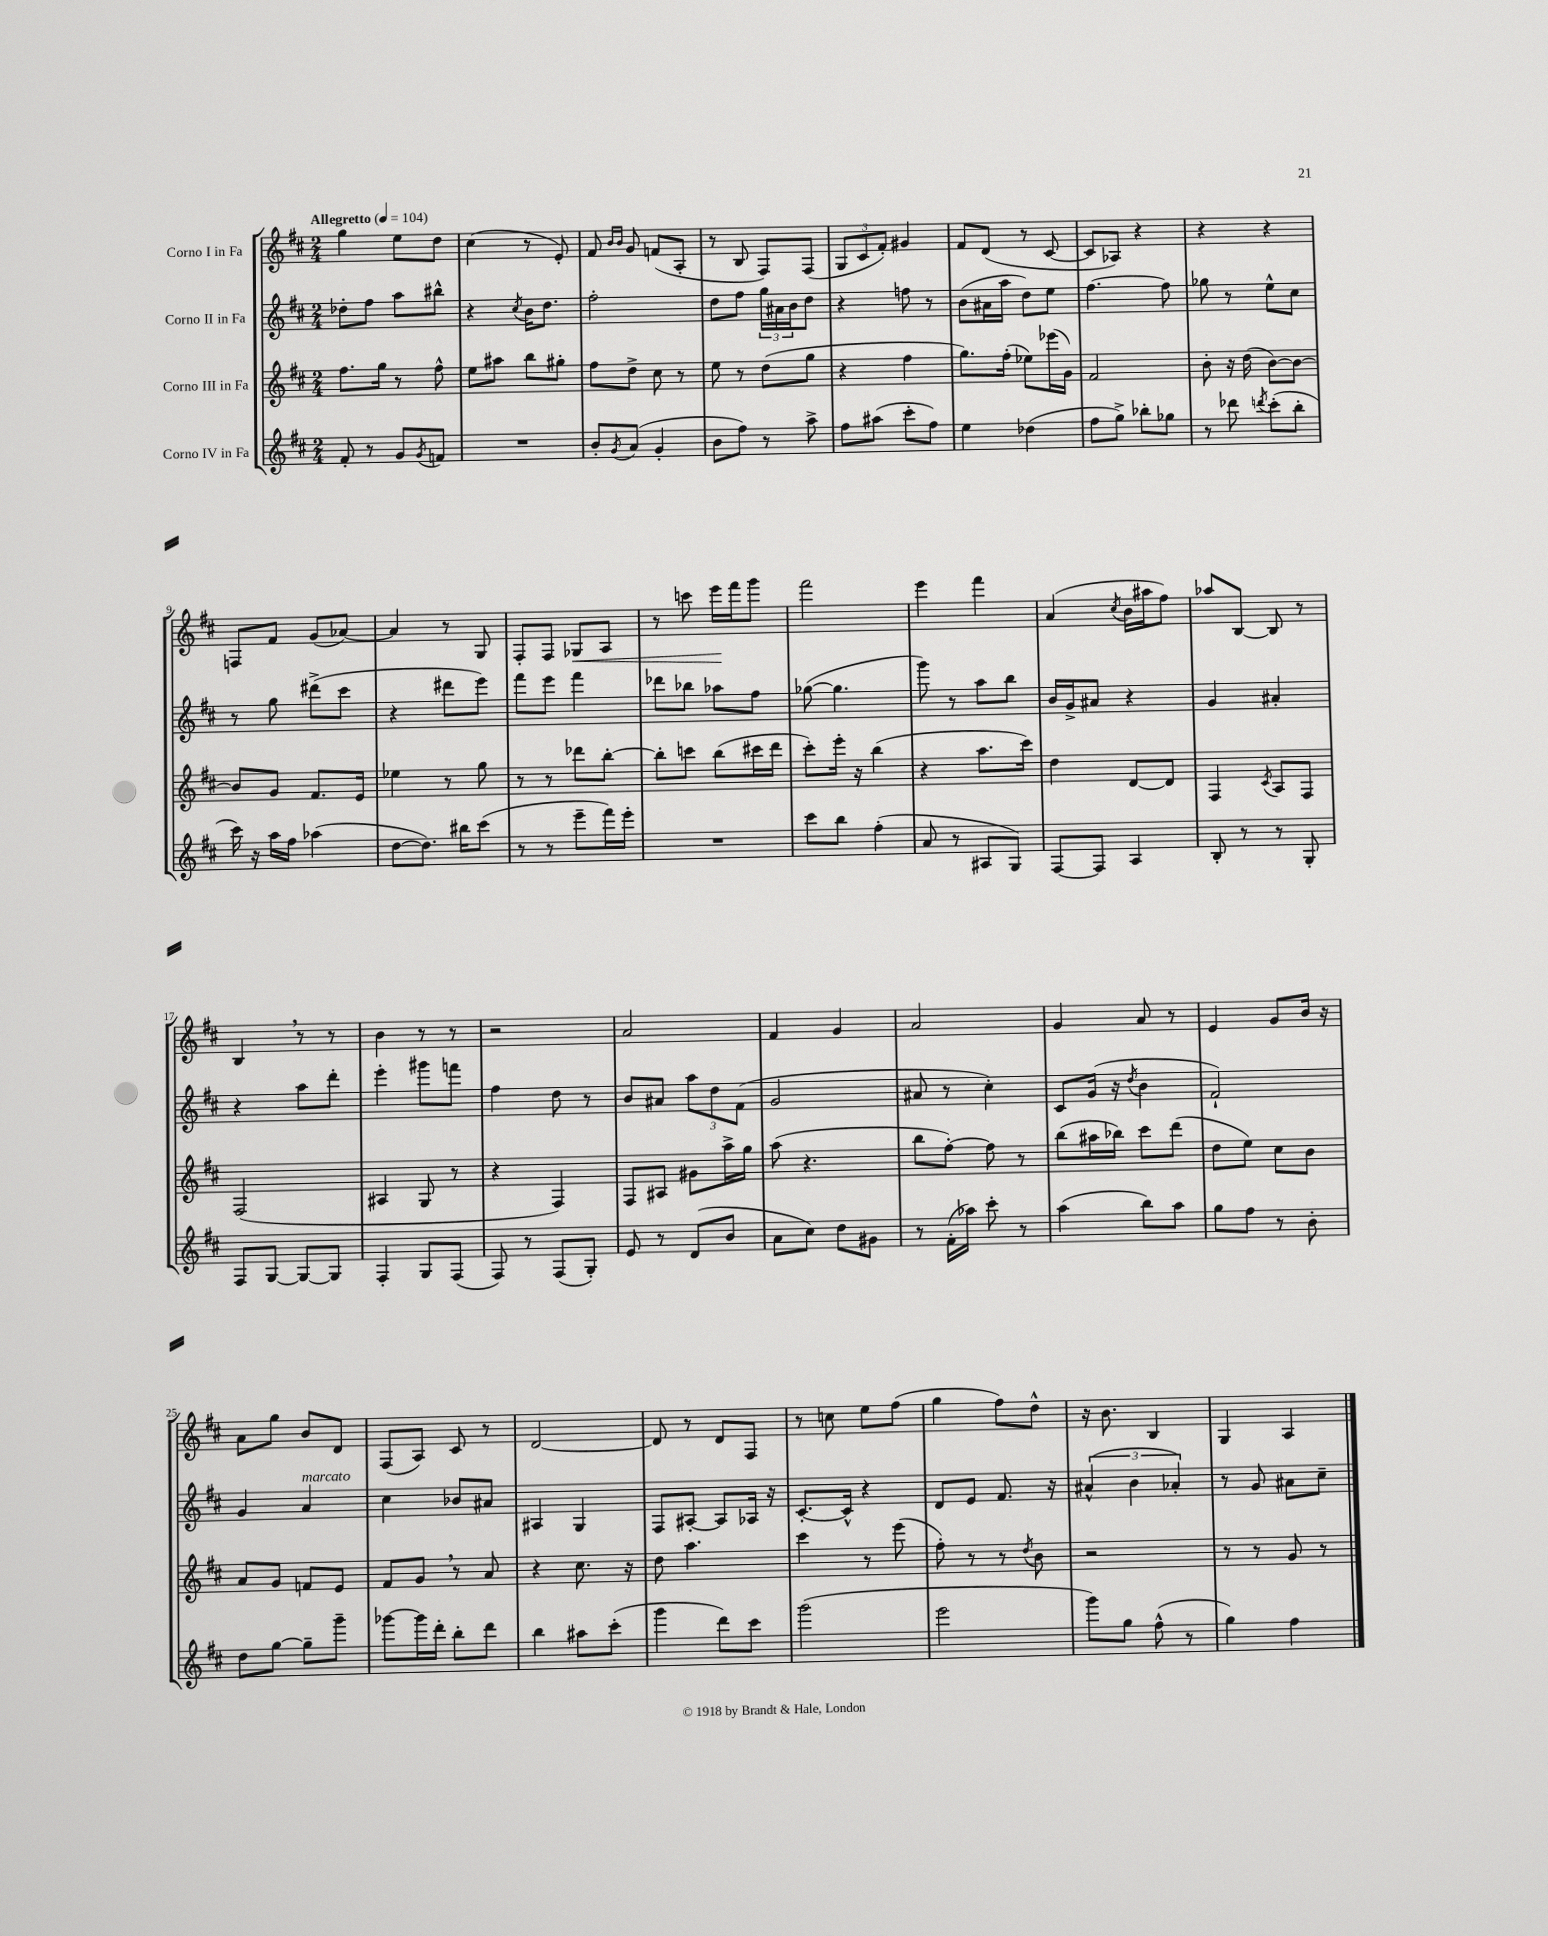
<<
\new StaffGroup <<
\new Staff = "s0" \with { instrumentName = "Corno I in Fa" } {
    \clef treble \key d \major \numericTimeSignature \time 2/4 \tempo "Allegretto" 4 = 104
    g''4 e''8 d''8 |
    cis''4( r8 e'8-.) |
    fis'8 \grace { b'16 b'16 } g'8 f'8( a8-. |
    r8 b8 fis8) fis8( |
    \tuplet 3/2 { g8 cis'8 fis'8-.) } gis'4 |
    fis'8 d'8( r8 cis'8~ |
    cis'8 aes8) r4 |
    r4 r4 |
    f8 fis'8 g'8( aes'8~) |
    aes'4 r8 g8 |
    fis8-. fis8 ges8\< a8 |
    r8 c'''8 e'''16\! fis'''16 g'''8 |
    fis'''2 |
    e'''4 fis'''4 |
    a'4( \acciaccatura { cis''8 } b'16 ais''16 fis''8) |
    aes''8 b8~ b8 r8 |
    b4 \breathe r8 r8 |
    b'4 r8 r8 |
    r2 |
    a'2 |
    fis'4 g'4 |
    a'2 |
    g'4 a'8 r8 |
    e'4 g'8 b'16 r16 |
    a'8 g''8 b'8 d'8 |
    fis8( a8) cis'8 r8 |
    d'2~ |
    d'8 r8 d'8 fis8 |
    r8 c''8 e''8 fis''8( |
    g''4 fis''8) d''8-^ |
    r16 b'8. b4 |
    g4 a4 \bar "|." |
}
\new Staff = "s1" \with { instrumentName = "Corno II in Fa" } {
    \clef treble \key d \major \numericTimeSignature \time 2/4
    des''8-. fis''8 a''8 bis''8-^ |
    r4 \acciaccatura { cis''8 } b'16 d''8. |
    fis''2-. |
    d''8 fis''8 \tuplet 3/2 { g''16 ais'16 b'16 } d''8 |
    r4 f''8 r8 |
    b'8( ais'16 a''16 d''8) e''8 |
    fis''4.~ fis''8 |
    ges''8 r8 e''8-^ cis''8 |
    r8 g''8 dis'''8->( cis'''8 |
    r4 dis'''8 e'''8) |
    fis'''8 e'''8 fis'''4 |
    des'''8 bes''8 aes''8 fis''8 |
    ges''8~( ges''4. |
    g'''8) r8 a''8 b''8 |
    b'16 g'16-> ais'8 r4 |
    g'4 ais'4-. |
    r4 a''8 d'''8-. |
    e'''4-. gis'''8 f'''8 |
    fis''4 d''8 r8 |
    b'8 ais'8 \tuplet 3/2 { a''8 d''8 fis'8( } |
    g'2 |
    ais'8 r8 cis''4-.) |
    cis'8 g'16( r16 \acciaccatura { d''8 } b'4 |
    fis'2-!) |
    g'4 a'4^\markup { \italic "marcato" } |
    cis''4 bes'8 ais'8 |
    ais4 g4 |
    fis8 ais8~-. ais8 aes16 r16 |
    cis'8.~-. cis'16-^ r4 |
    d'8 e'8 fis'8. r16 |
    \tuplet 3/2 { ais'4-^( b'4 aes'4-.) } |
    r8 g'8 ais'8 cis''8-- \bar "|." |
}
\new Staff = "s2" \with { instrumentName = "Corno III in Fa" } {
    \clef treble \key d \major \numericTimeSignature \time 2/4
    fis''8. g''16 r8 fis''8-^ |
    e''8 ais''8 b''8 gis''8-. |
    fis''8 d''8-> cis''8 r8 |
    e''8 r8 d''8( g''8 |
    r4 fis''4 |
    g''8.) fis''16-.( ees''8) ees'''16( g'16) |
    fis'2 |
    b'8-. r16 d''16( b'8~) b'8~ |
    b'8 g'8 fis'8. e'16 |
    ees''4 r8 g''8 |
    r8 r8 des'''8 b''8~-. |
    b''8-. c'''8 b''8( cis'''16 d'''16 |
    cis'''8-.) e'''16-. r16 b''4( |
    r4 a''8. cis'''16) |
    d''4 d'8~ d'8 |
    fis4 \acciaccatura { cis'8 } a8 fis8 |
    fis2( |
    ais4 g8 r8 |
    r4 fis4) |
    fis8 ais8 gis'8 a''16-> g''16 |
    a''8( r4. |
    b''8 fis''8~-.) fis''8 r8 |
    b''8( ais''16 bes''16) cis'''8 d'''8( |
    d''8 e''8) cis''8 b'8 |
    a'8 g'8 f'8 e'8 |
    fis'8 g'8 \breathe r8 a'8 |
    r4 cis''8. r16 |
    d''8 a''4. |
    cis'''4 r8 e'''8( |
    fis''8-.) r8 r8 \acciaccatura { d''8 } b'8 |
    r2 |
    r8 r8 g'8 r8 \bar "|." |
}
\new Staff = "s3" \with { instrumentName = "Corno IV in Fa" } {
    \clef treble \key d \major \numericTimeSignature \time 2/4
    fis'8-. r8 g'8 \acciaccatura { g'8 } f'8 |
    R2 |
    b'8-. \acciaccatura { g'8 } a'8( g'4-. |
    b'8 fis''8) r8 a''8-> |
    fis''8 ais''8( cis'''8-. fis''8) |
    e''4 des''4( |
    fis''8 g''8->) bes''8-. ges''8 |
    r8 des'''8 \acciaccatura { d'''8 } cis'''8-.( b''8-. |
    cis'''16) r16 a''16 fis''16 aes''4( |
    d''8~ d''8.) bis''16 cis'''8( |
    r8 r8 e'''8-- fis'''16) e'''16-. |
    R2 |
    cis'''8 b''8 fis''4-.( |
    a'8 r8 ais8 g8) |
    fis8~ fis8 a4 |
    b8-. r8 r8 g8-. |
    fis8 g8~ g8~ g8 |
    fis4-. g8 fis8( |
    fis8) r8 fis8( g8-.) |
    e'8 r8 d'8( b'8 |
    a'8 cis''8) d''8 gis'8 |
    r8 fis'16-.( aes''16) cis'''8-. r8 |
    a''4( b''8) a''8 |
    g''8 fis''8 r8 b'8-. |
    d''8 g''8~ g''8-- g'''8-- |
    ges'''8~ ges'''16 d'''16-. b''8-. d'''8 |
    b''4 ais''8 cis'''8-.( |
    g'''4 d'''8) cis'''8 |
    g'''2( |
    e'''2 |
    g'''8) g''8 fis''8-^( r8 |
    g''4) fis''4 \bar "|." |
}
>>
>>
